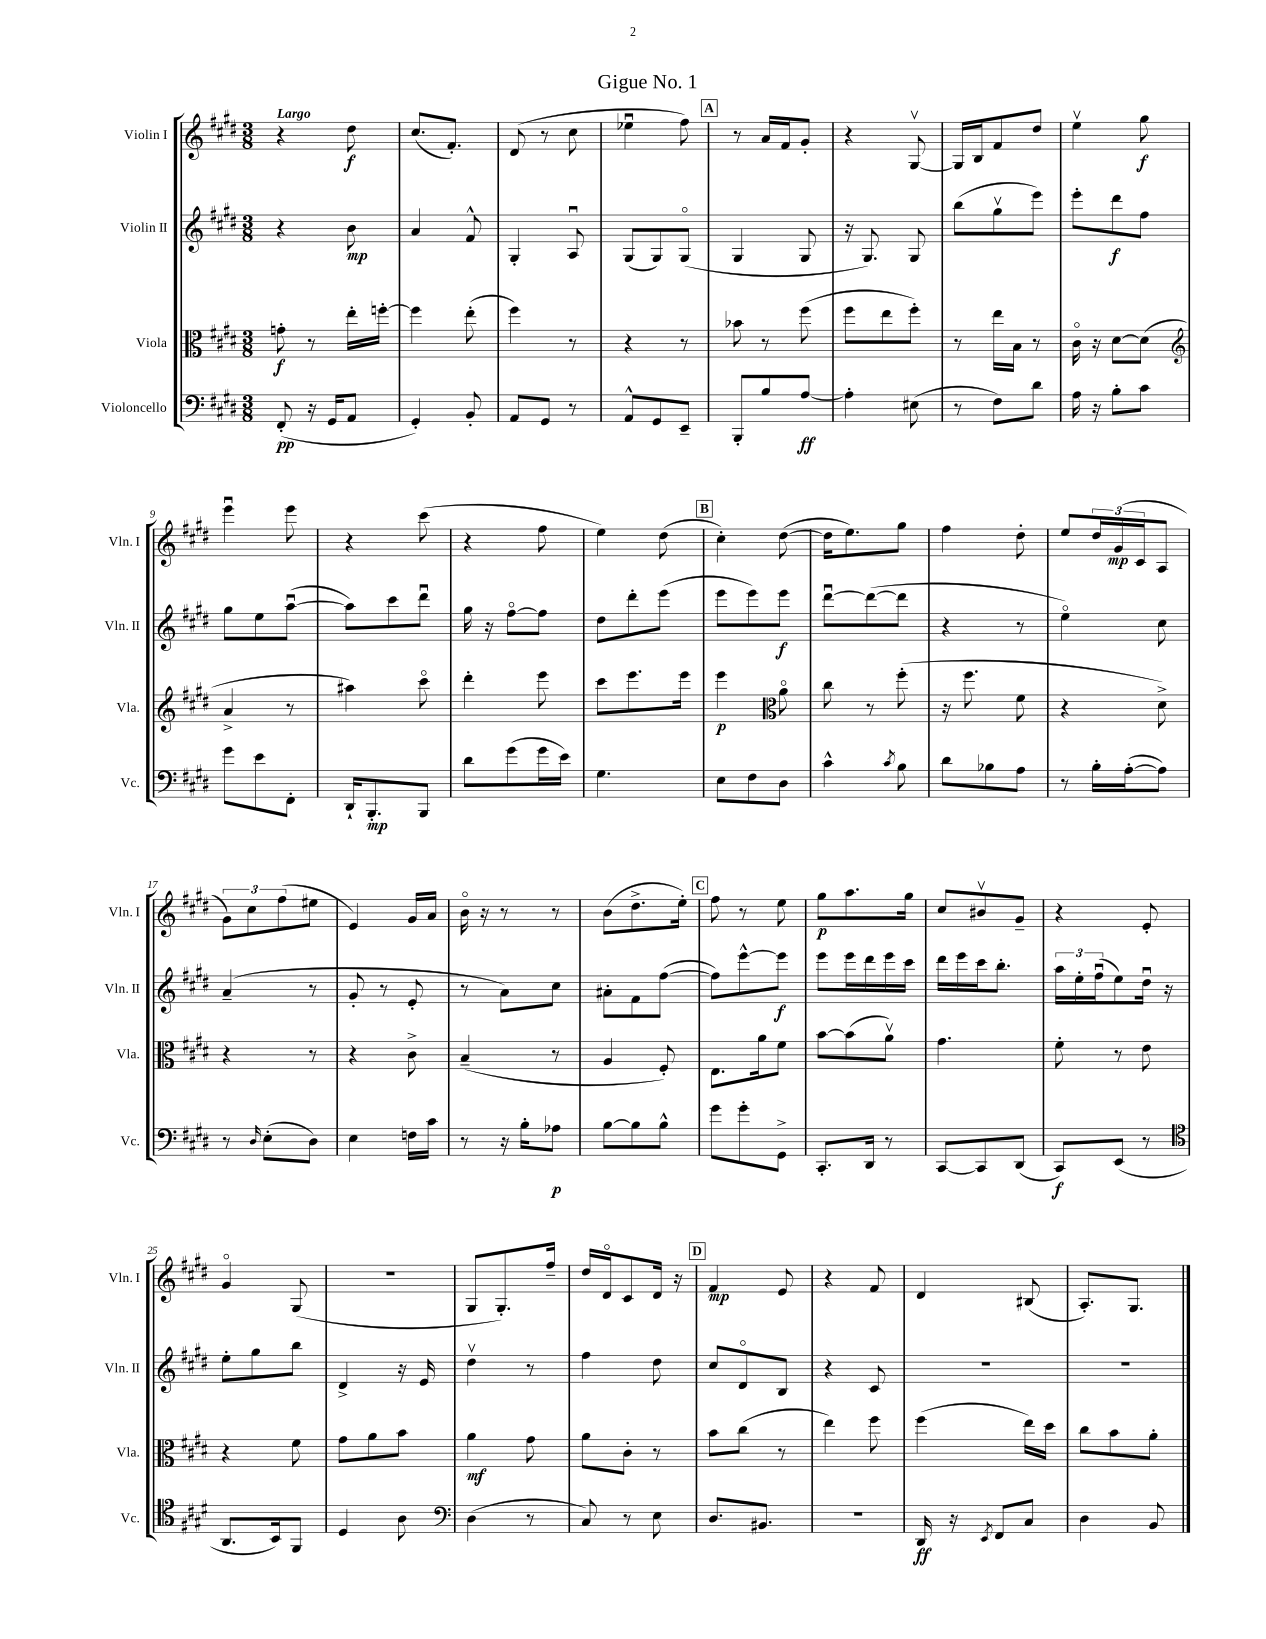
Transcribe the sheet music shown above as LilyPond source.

\header { title = "Gigue No. 1" }
<<
\new StaffGroup <<
\new Staff = "s0" \with { instrumentName = "Violin I" shortInstrumentName = "Vln. I" } {
    \clef treble \key e \major \numericTimeSignature \time 3/8 \tempo "Largo"
    r4 dis''8\f |
    cis''8.( fis'8.-.) |
    dis'8( r8 cis''8 |
    ees''4\downbow fis''8) |
    \mark \markup { \box "A" } r8 a'16 fis'16 gis'8-. |
    r4 gis8~\upbow |
    gis16 b16 fis'8 dis''8 |
    e''4\upbow gis''8\f |
    e'''4\downbow e'''8 |
    r4 cis'''8( |
    r4 fis''8 |
    e''4) dis''8( |
    \mark \markup { \box "B" } cis''4-.) dis''8~( |
    dis''16 e''8.) gis''8 |
    fis''4 dis''8-. |
    e''8 \tuplet 3/2 { dis''16 gis'16\mp( cis'16 } a8 |
    \tuplet 3/2 { gis'8) cis''8 fis''8( } eis''8 |
    e'4) gis'16 a'16 |
    b'16\flageolet r16 r8 r8 |
    b'8( dis''8.-> e''16-.) |
    \mark \markup { \box "C" } fis''8 r8 e''8 |
    gis''8\p a''8. gis''16 |
    cis''8 bis'8\upbow gis'8-- |
    r4 e'8-. |
    gis'4\flageolet gis8( |
    R4. |
    gis8 gis8.-.) fis''16-- |
    dis''16 dis'16\flageolet cis'8 dis'16 r16 |
    \mark \markup { \box "D" } fis'4\mp e'8 |
    r4 fis'8 |
    dis'4 bis8( |
    a8.-.) gis8. \bar "|." |
}
\new Staff = "s1" \with { instrumentName = "Violin II" shortInstrumentName = "Vln. II" } {
    \clef treble \key e \major \numericTimeSignature \time 3/8
    r4 b'8\mp |
    a'4 fis'8-^ |
    gis4-. a8\downbow |
    gis8( gis8) gis8\flageolet( |
    \mark \markup { \box "A" } gis4 gis8 |
    r16 gis8.) gis8 |
    b''8( gis''8\upbow e'''8) |
    e'''8-. dis'''8\f fis''8 |
    gis''8 e''8 a''8~\downbow( |
    a''8) cis'''8 dis'''8\downbow |
    gis''16 r16 fis''8~\flageolet fis''8 |
    dis''8 dis'''8-. e'''8( |
    \mark \markup { \box "B" } e'''8 e'''8) e'''8\f |
    dis'''8~\downbow dis'''8~( dis'''8 |
    r4 r8 |
    e''4\flageolet) cis''8 |
    a'4--( r8 |
    gis'8-. r8 e'8-. |
    r8 a'8) cis''8 |
    ais'8-. fis'8 fis''8~( |
    \mark \markup { \box "C" } fis''8) e'''8~-^ e'''8\f |
    e'''8 e'''16 dis'''16 e'''16 cis'''16 |
    dis'''16 e'''16 cis'''16 b''8.-. |
    \tuplet 3/2 { a''16 e''16-. fis''16\downbow( } e''8) dis''16\downbow r16 |
    e''8-. gis''8 b''8 |
    dis'4-> r16 e'16 |
    dis''4\upbow r8 |
    fis''4 dis''8 |
    \mark \markup { \box "D" } cis''8 dis'8\flageolet b8 |
    r4 cis'8 |
    R4. |
    R4. \bar "|." |
}
\new Staff = "s2" \with { instrumentName = "Viola" shortInstrumentName = "Vla." } {
    \clef alto \key e \major \numericTimeSignature \time 3/8
    g'8-.\f r8 e''16-. f''16~-. |
    f''4 e''8-.( |
    fis''4) r8 |
    r4 r8 |
    \mark \markup { \box "A" } bes'8 r8 fis''8( |
    fis''8 e''8 fis''8-.) |
    r8 e''16 b16 r8 |
    cis'16\flageolet r16 dis'8~ dis'8( |
    \clef treble a'4-> r8 |
    ais''4) cis'''8\flageolet |
    dis'''4-. e'''8 |
    cis'''8 e'''8. e'''16 |
    \mark \markup { \box "B" } e'''4\p \clef alto a'8\flageolet |
    cis''8 r8 fis''8-.( |
    r16 fis''8. fis'8 |
    r4 dis'8->) |
    r4 r8 |
    r4 cis'8-> |
    b4--( r8 |
    a4 fis8-.) |
    \mark \markup { \box "C" } e8. a'16 fis'8 |
    b'8~ b'8( a'8\upbow) |
    gis'4. |
    fis'8-. r8 e'8 |
    r4 fis'8 |
    gis'8 a'8 b'8 |
    a'4\mf gis'8 |
    a'8 cis'8-. r8 |
    \mark \markup { \box "D" } b'8 cis''8( r8 |
    e''4) fis''8 |
    fis''4( e''16) dis''16 |
    cis''8 b'8 a'8-. \bar "|." |
}
\new Staff = "s3" \with { instrumentName = "Violoncello" shortInstrumentName = "Vc." } {
    \clef bass \key e \major \numericTimeSignature \time 3/8
    fis,8-.\pp( r16 gis,16 a,8 |
    gis,4-.) b,8-. |
    a,8 gis,8 r8 |
    a,8-^ gis,8 e,8-- |
    \mark \markup { \box "A" } b,,8-. b8 a8~\ff |
    a4-. eis8( |
    r8 fis8) dis'8 |
    a16 r16 b8-. cis'8 |
    gis'8 e'8 fis,8-. |
    dis,16-! b,,8.-.\mp b,,8 |
    dis'8 gis'8( gis'16 e'16) |
    gis4. |
    \mark \markup { \box "B" } e8 fis8 dis8 |
    cis'4-^ \acciaccatura { cis'8 } b8 |
    dis'8 bes8 a8 |
    r8 b16-. a16~-.( a8) |
    r8 \grace { dis16 } e8-.( dis8) |
    e4 f16 cis'16 |
    r8 r16 b16-. aes8\p |
    b8~ b8 b8-^ |
    \mark \markup { \box "C" } gis'8 gis'8-. gis,8-> |
    cis,8.-. dis,16 r8 |
    cis,8~ cis,8 dis,8( |
    cis,8\f) e,8( r8 |
    \clef tenor a,8. b,16) fis,8 |
    dis4 a8 |
    \clef bass dis4( r8 |
    cis8) r8 e8 |
    \mark \markup { \box "D" } dis8. bis,8. |
    R4. |
    dis,16\ff r16 \acciaccatura { e,8 } fis,8 cis8 |
    dis4 b,8 \bar "|." |
}
>>
>>
